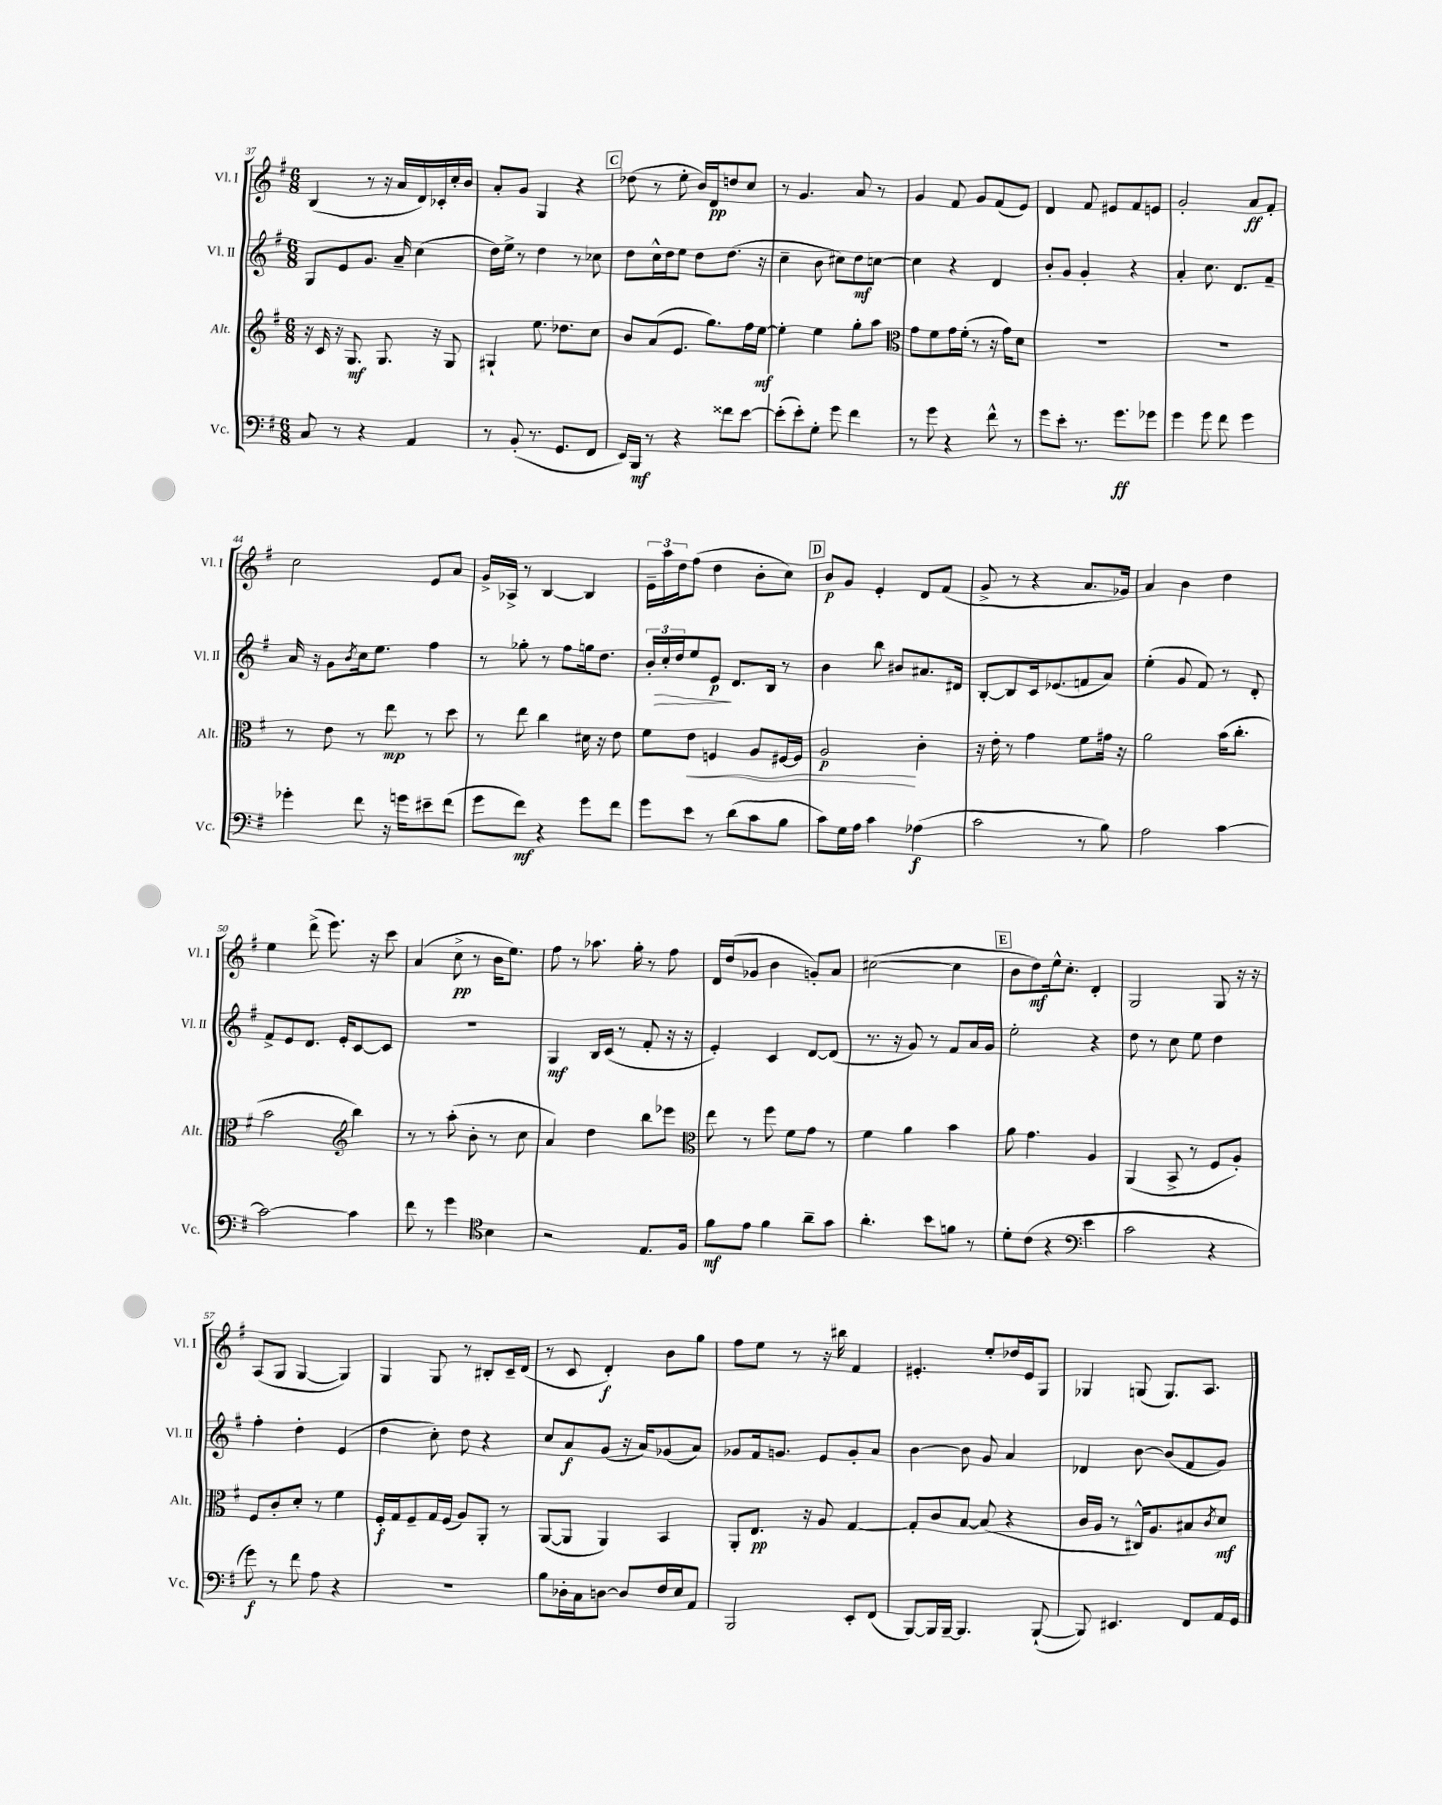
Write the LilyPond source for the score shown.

<<
\new StaffGroup <<
\new Staff = "s0" \with { instrumentName = "Vl. I" shortInstrumentName = "Vl. I" } {
    \clef treble \key g \major \numericTimeSignature \time 6/8
    b4( r8 r16 a'16 d'16) ces'16-. c''16-. b'16 |
    a'8-. g'8 g4 r4 |
    \mark \markup { \box "C" } des''8( r8 e''8-. b'16) d'16\pp d''8 c''8 |
    r8 g'4. a'8 r8 |
    g'4 fis'8 g'8 fis'8( e'8) |
    d'4 fis'8 eis'8 fis'8 e'8 |
    g'2-. a'8\ff fis'8-. |
    c''2 e'8 a'8 |
    g'16-> aes16-> r8 b4~ b4 |
    \tuplet 3/2 { e'16-- a''16 d''16 } fis''8( d''4 b'8-. c''8) |
    \mark \markup { \box "D" } b'8\p g'8 e'4-. d'8 fis'8( |
    g'8-> r8 r4 a'8. ges'16) |
    a'4 b'4 d''4 |
    e''4 d'''8->( e'''8.) r16 c'''8 |
    a'4( c''8->\pp r8 b'16 e''8.) |
    fis''8 r8 aes''8. g''16-. r8 fis''8 |
    d'16 d''16( ges'8 b'4 g'8-.) a'8 |
    cis''2~( cis''4 |
    \mark \markup { \box "E" } b'8 d''8\mf) e''16-^ c''8.-. d'4-. |
    g2 g8 r16 r16 |
    a8( g8 g4~ g4) |
    g4 g8 r8 bis8-. c'16-- d'16( |
    r8 c'8 d'4-.\f) b'8 g''8 |
    fis''8 e''8 r8 r16 bis''16 fis'4 |
    eis'4.-. e''8-. des''16 eis'16 g8 |
    ges4 g8( g8.) a8. \bar "|." |
}
\new Staff = "s1" \with { instrumentName = "Vl. II" shortInstrumentName = "Vl. II" } {
    \clef treble \key g \major \numericTimeSignature \time 6/8
    g8 e'8 g'8. a'16-- c''4( |
    d''16) e''16-> r8 d''4 r8 ces''8 |
    \mark \markup { \box "C" } d''8 c''16-^ d''16 e''8 d''8 d''8.( r16 |
    c''4-- b'8 cis''8) d''8\mf c''8~ |
    c''4 r4 d'4 |
    b'8-. g'8 g'4-. r4 |
    a'4-. c''8. d'8. fis'8-- |
    a'16 r16 g'8 \acciaccatura { b'8 } c''16 e''8. fis''4 |
    r8 ges''8-. r8 fis''8 g''16 d''8. |
    \tuplet 3/2 { b'16-. c''16-.\> d''16 } e''8 e'8\p\! d'8. b16 r8 |
    \mark \markup { \box "D" } b'4 b''8 bis'8 ais'8. dis'16 |
    b8~-. b8 c'16 ees'8.( f'8 a'8) |
    e''4-.( g'8 fis'8) r8 d'8-. |
    fis'8-> e'8 d'8. e'16-. c'8~ c'8 |
    R2. |
    g4\mf b16 c'16( r8 fis'8-. r16 r16 |
    e'4-.) c'4 d'8~ d'8( |
    r8. r16 g'8) r8 fis'8 a'16 g'16 |
    \mark \markup { \box "E" } e''2-. r4 |
    d''8 r8 c''8 e''8 d''4 |
    fis''4-. d''4-. e'4( |
    d''4 c''8-.) d''8 r4 |
    c''8 a'8\f g'8( r16 a'16) ges'8( a'8) |
    ges'8 fis'16 g'8. e'8 g'8-. a'8 |
    b'4~ b'8 g'8 a'4 |
    des'4 b'8~ b'8( fis'8 g'8) \bar "|." |
}
\new Staff = "s2" \with { instrumentName = "Alt." shortInstrumentName = "Alt." } {
    \clef treble \key g \major \numericTimeSignature \time 6/8
    r16 c'16 r16 g8.\mf g8. r16 g8 |
    gis4-! e''8. des''8. c''8 |
    \mark \markup { \box "C" } b'8 a'8( e'8. g''8.) fis''16 e''16~\mf |
    e''4-. e''4 g''8-. a''8 |
    \clef alto g'8 fis'8 g'16 fis'16-.( r8 r16 g'16) d'8 |
    R2. |
    R2. |
    r8 e'8 r8 e''8\mp r8 d''8 |
    r8 e''8 c''4 dis'16 r16 e'8 |
    fis'8 e'8\< f4 a8 fis16~ fis16 |
    \mark \markup { \box "D" } a2\p\! c'4-. |
    r16 e'16-. r8 g'4 fis'8 gis'16 r16 |
    a'2 b'16( c''8.-. |
    b'2 \clef treble b''4) |
    r8 r8 a''8-.( b'8-. r8 c''8 |
    a'4) d''4 b''8 ees'''8 |
    \clef alto e''8 r8 fis''8 fis'8 g'8 r8 |
    fis'4 a'4 b'4 |
    \mark \markup { \box "E" } a'8 g'4. a4 |
    a,4( b,8-> r8 fis8 a8-.) |
    fis8 c'8-. d'8-. r8 fis'4 |
    fis16-.\f g16 fis8-- g16 fis16( a8) a,8-. r8 |
    a,8~( a,8 a,4) b,4 |
    a,8-. e8.\pp r16 a8 g4~ |
    g8-. c'8 b8~ b8( r4 |
    c'16 a16 r8 cis16-^) a8. bis8 \acciaccatura { c'8 } d'8\mf \bar "|." |
}
\new Staff = "s3" \with { instrumentName = "Vc." shortInstrumentName = "Vc." } {
    \clef bass \key g \major \numericTimeSignature \time 6/8
    c8 r8 r4 a,4 |
    r8 b,8-.( r8. g,8. fis,8 |
    \mark \markup { \box "C" } e,16) b,,16\mf r8 r4 fisis'8 e'8~ |
    e'8-.( e'8-.) g8-. g'8 fis'4 |
    r8 g'8 r4 fis'8-^ r8 |
    g'8 e'8-. r8. g'8.\ff ges'8 |
    g'4 g'8 fis'8 g'4 |
    ges'4-. fis'8 r16 g'16 eis'8-- fis'8( |
    g'8 fis'8\mf) r4 g'8 fis'8 |
    g'8 e'8 r8 d'8( c'8 b8 |
    \mark \markup { \box "D" } c'8) g16 a16 c'4 aes4\f( |
    c'2 r8 b8) |
    a2 c'4~ |
    c'2~ c'4 |
    fis'8 r8 g'4 \clef tenor b4 |
    r2 e8. fis16 |
    fis'8\mf e'8 fis'4 a'8-- g'8 |
    a'4.-. b'8 f'8 r8 |
    \mark \markup { \box "E" } d'8-. c'8( r4 \clef bass e'4 |
    c'2 r4 |
    g'8\f) r8 fis'8 a8 r4 |
    R2. |
    b8 des16-. c16 d8~ d8 fis16 e16 a,8 |
    b,,2 e,8-. fis,8( |
    b,,8~) b,,16 b,,16~-- b,,4. b,,8~-!( |
    b,,8) eis,4. fis,8 a,16 g,16 \bar "|." |
}
>>
>>
\layout { \context { \Score currentBarNumber = #37 } }
